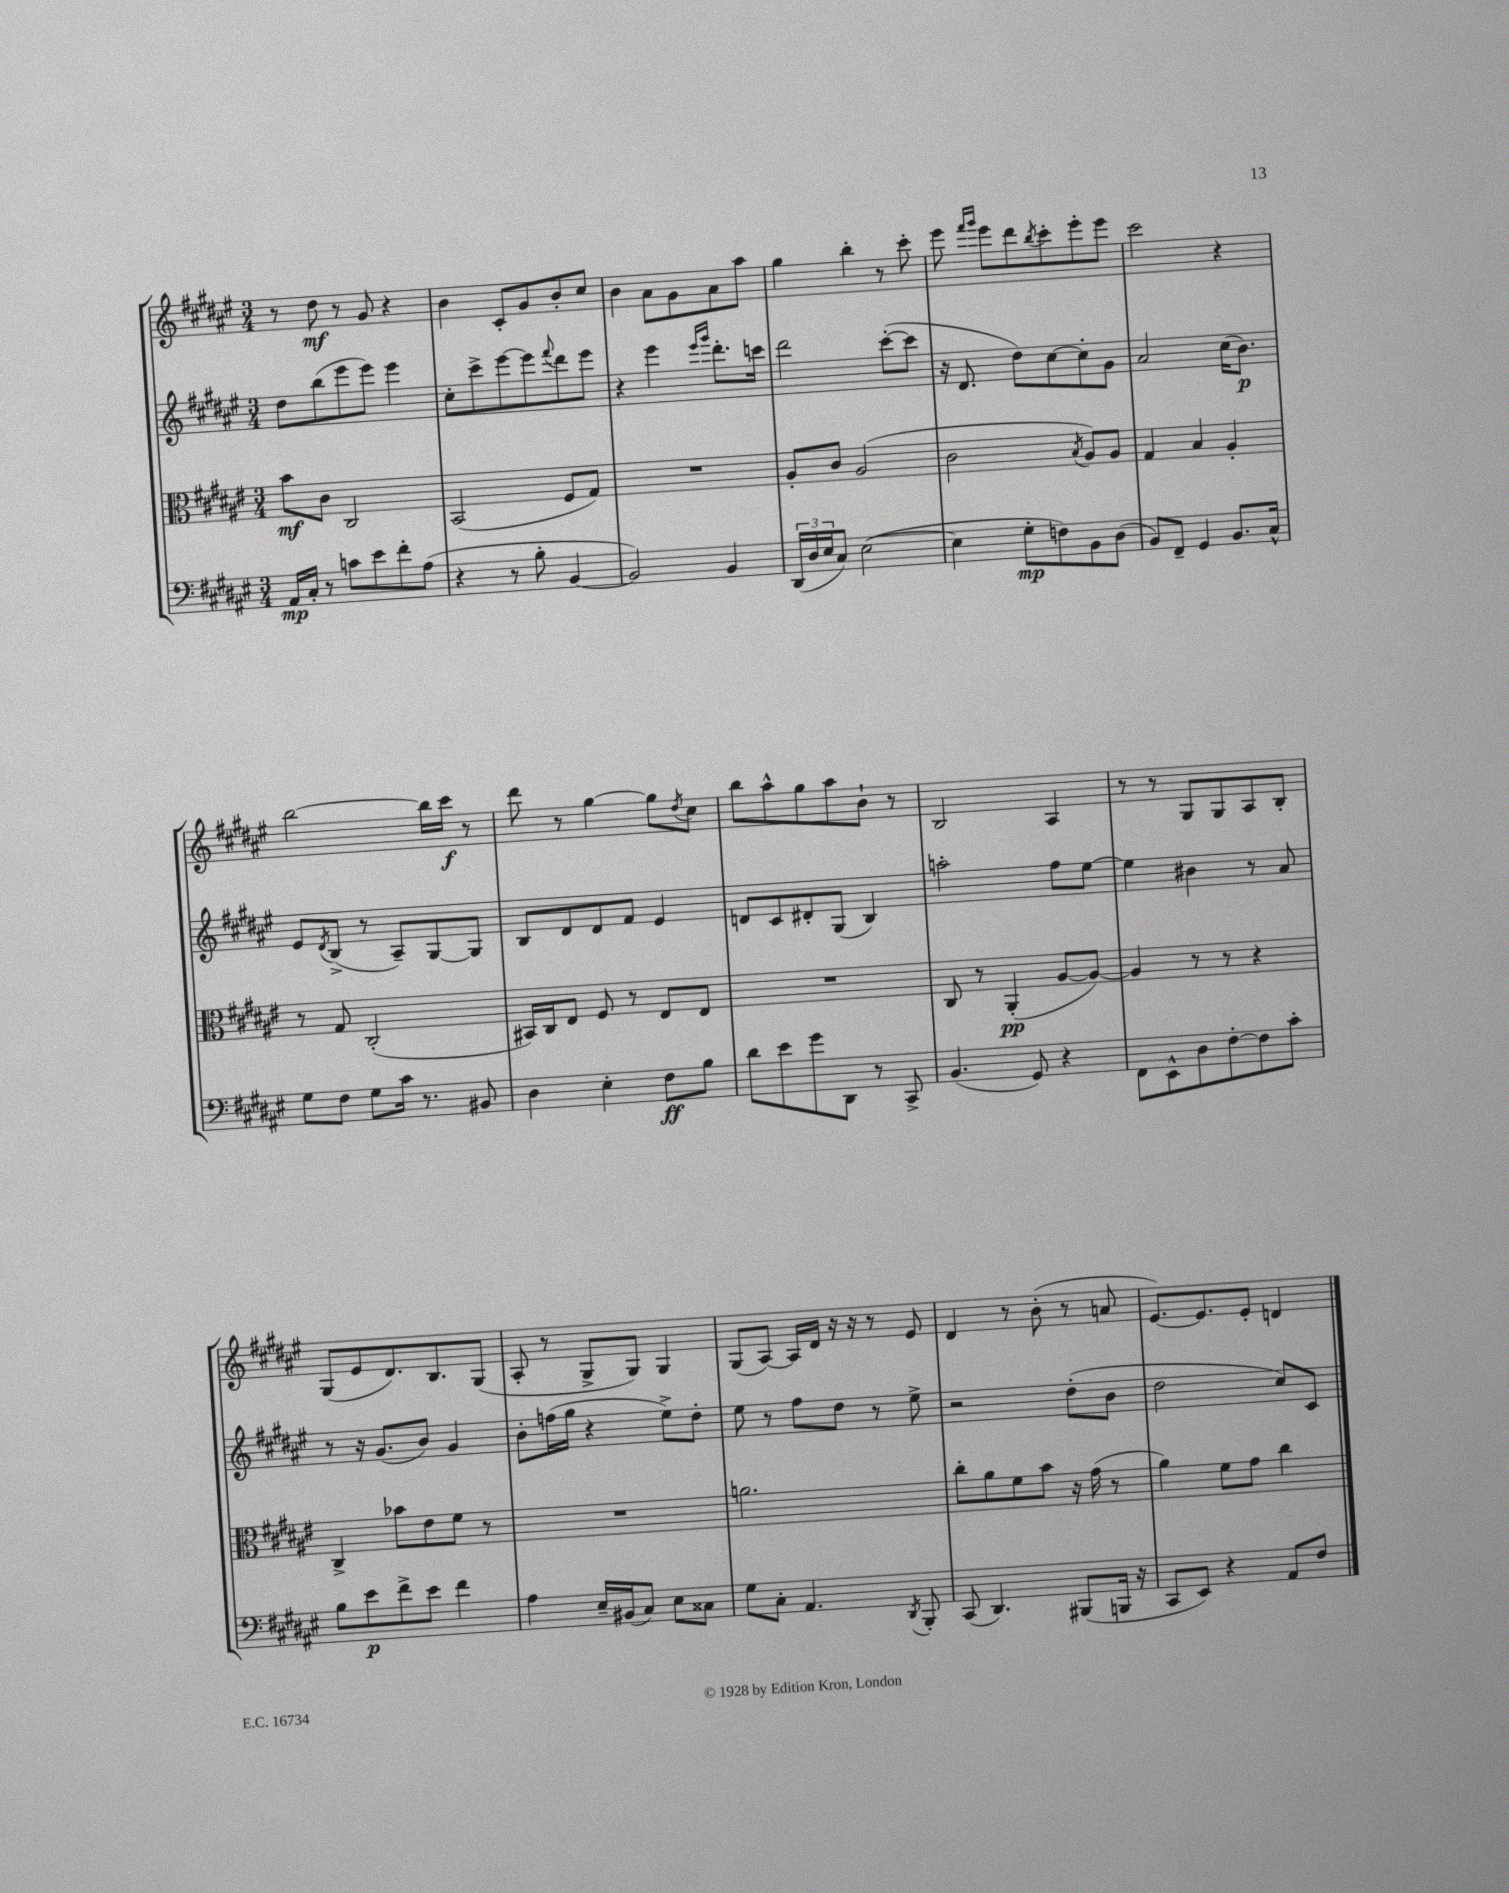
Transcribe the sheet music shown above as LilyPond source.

<<
\new StaffGroup <<
\new Staff = "s0" {
    \clef treble \key fis \major \numericTimeSignature \time 3/4
    r8 dis''8\mf r8 gis'8 r4 |
    b'4 cis'8-. gis'8 b'8-. cis''8 |
    b'4 ais'8 gis'8 ais'8 ais''8 |
    gis''4 b''4-. r8 cis'''8-. |
    eis'''8 \grace { fis'''16 gis'''16 } eis'''8 dis'''8 \acciaccatura { b''8 } cis'''8-. eis'''8-. eis'''8 |
    cis'''2 r4 |
    b''2~ b''16 cis'''16\f r8 |
    dis'''8 r8 gis''4~ gis''8 \acciaccatura { dis''8 } cis''8 |
    b''8 ais''8-^ gis''8 ais''8 b'8-! r8 |
    b2 ais4 |
    r8 r8 gis8 gis8 ais8 b8-. |
    gis8( eis'8 dis'8.) b8. gis8( |
    ais8-. r8 gis8-> gis8) gis4 |
    gis8( ais8~) ais16 dis'16 r16 r16 r8 eis'8 |
    dis'4 r8 b'8-.( r8 a'8 |
    eis'8.~) eis'8. eis'8-. d'4 \bar "|." |
}
\new Staff = "s1" {
    \clef treble \key fis \major \numericTimeSignature \time 3/4
    dis''8 b''8( eis'''8 eis'''8) eis'''4 |
    cis''8-. cis'''8-> eis'''8~ eis'''8 \appoggiatura { fis'''8 } dis'''8 eis'''8 |
    r4 eis'''4 \grace { eis'''16 gis'''16 } dis'''8.-. c'''16 |
    dis'''2 cis'''8~-.( cis'''8 |
    r16 dis'8. dis''8) cis''8~ cis''8-. gis'8 |
    ais'2 cis''16( b'8.\p) |
    eis'8 \acciaccatura { dis'8 } b8->( r8 ais8--) gis8~ gis8 |
    b8 dis'8 dis'8 fis'8 eis'4 |
    d'8 cis'8 dis'8-. gis8( b4) |
    a''2-. fis''8 eis''8~ |
    eis''4 bis'4 r8 ais'8 |
    r8 r16 gis'8.( b'8) gis'4 |
    b'8-. f''16( gis''16 r4 eis''8->) dis''8-. |
    eis''8 r8 fis''8 dis''8 r8 eis''8-> |
    r2 dis''8-.( b'8 |
    dis''2 cis''8) cis'8 \bar "|." |
}
\new Staff = "s2" {
    \clef alto \key fis \major \numericTimeSignature \time 3/4
    b'8\mf cis'8 cis2 |
    b,2( fis8 gis8) |
    R2. |
    ais8-. cis'8 ais2( |
    cis'2 \acciaccatura { b8 } ais8) ais8 |
    gis4 b4 ais4-. |
    r8 gis8 cis2-.( |
    bis,16) cis16 eis8 fis8 r8 eis8 eis8 |
    R2. |
    cis8 r8 ais,4-.\pp( ais8~ ais8~) |
    ais4 r8 r8 r4 |
    cis4-> bes'8 eis'8 fis'8 r8 |
    R2. |
    a'2. |
    cis''8-. ais'8 fis'8 b'8 r16 gis'16( r8 |
    ais'4) fis'8 gis'8 cis''4 \bar "|." |
}
\new Staff = "s3" {
    \clef bass \key fis \major \numericTimeSignature \time 3/4
    ais,16\mp cis16-. r8 c'8 eis'8 fis'8-. ais8( |
    r4 r8 b8-. b,4~ |
    b,2) b,4 |
    \tuplet 3/2 { dis,16( dis16 eis16 } cis8) eis2~( |
    eis4 gis8-.\mp f8) b,8 dis8( |
    b,8) fis,8-- gis,4 b,8. cis16-^ |
    gis8 fis8 gis8 cis'16 r8. bis,8 |
    dis4 eis4-. fis8\ff b8 |
    dis'8 eis'8 gis'8 dis,8 r8 cis,8-> |
    b,4.( gis,8) r4 |
    fis,8 eis,8-^ dis8 fis8~-. fis8 cis'8-. |
    b8 eis'8\p fis'8-> eis'8 fis'4 |
    ais4 eis16-- bis,16( cis8) eis8 cisis8 |
    gis8 cis8-. ais,4. \acciaccatura { dis,8 } b,,8-. |
    cis,8( dis,4.) bis,,8( b,,16 r16 |
    cis,8 eis,8) r4 ais,8 fis8 \bar "|." |
}
>>
>>
\layout { \context { \Score \remove "Bar_number_engraver" } }
